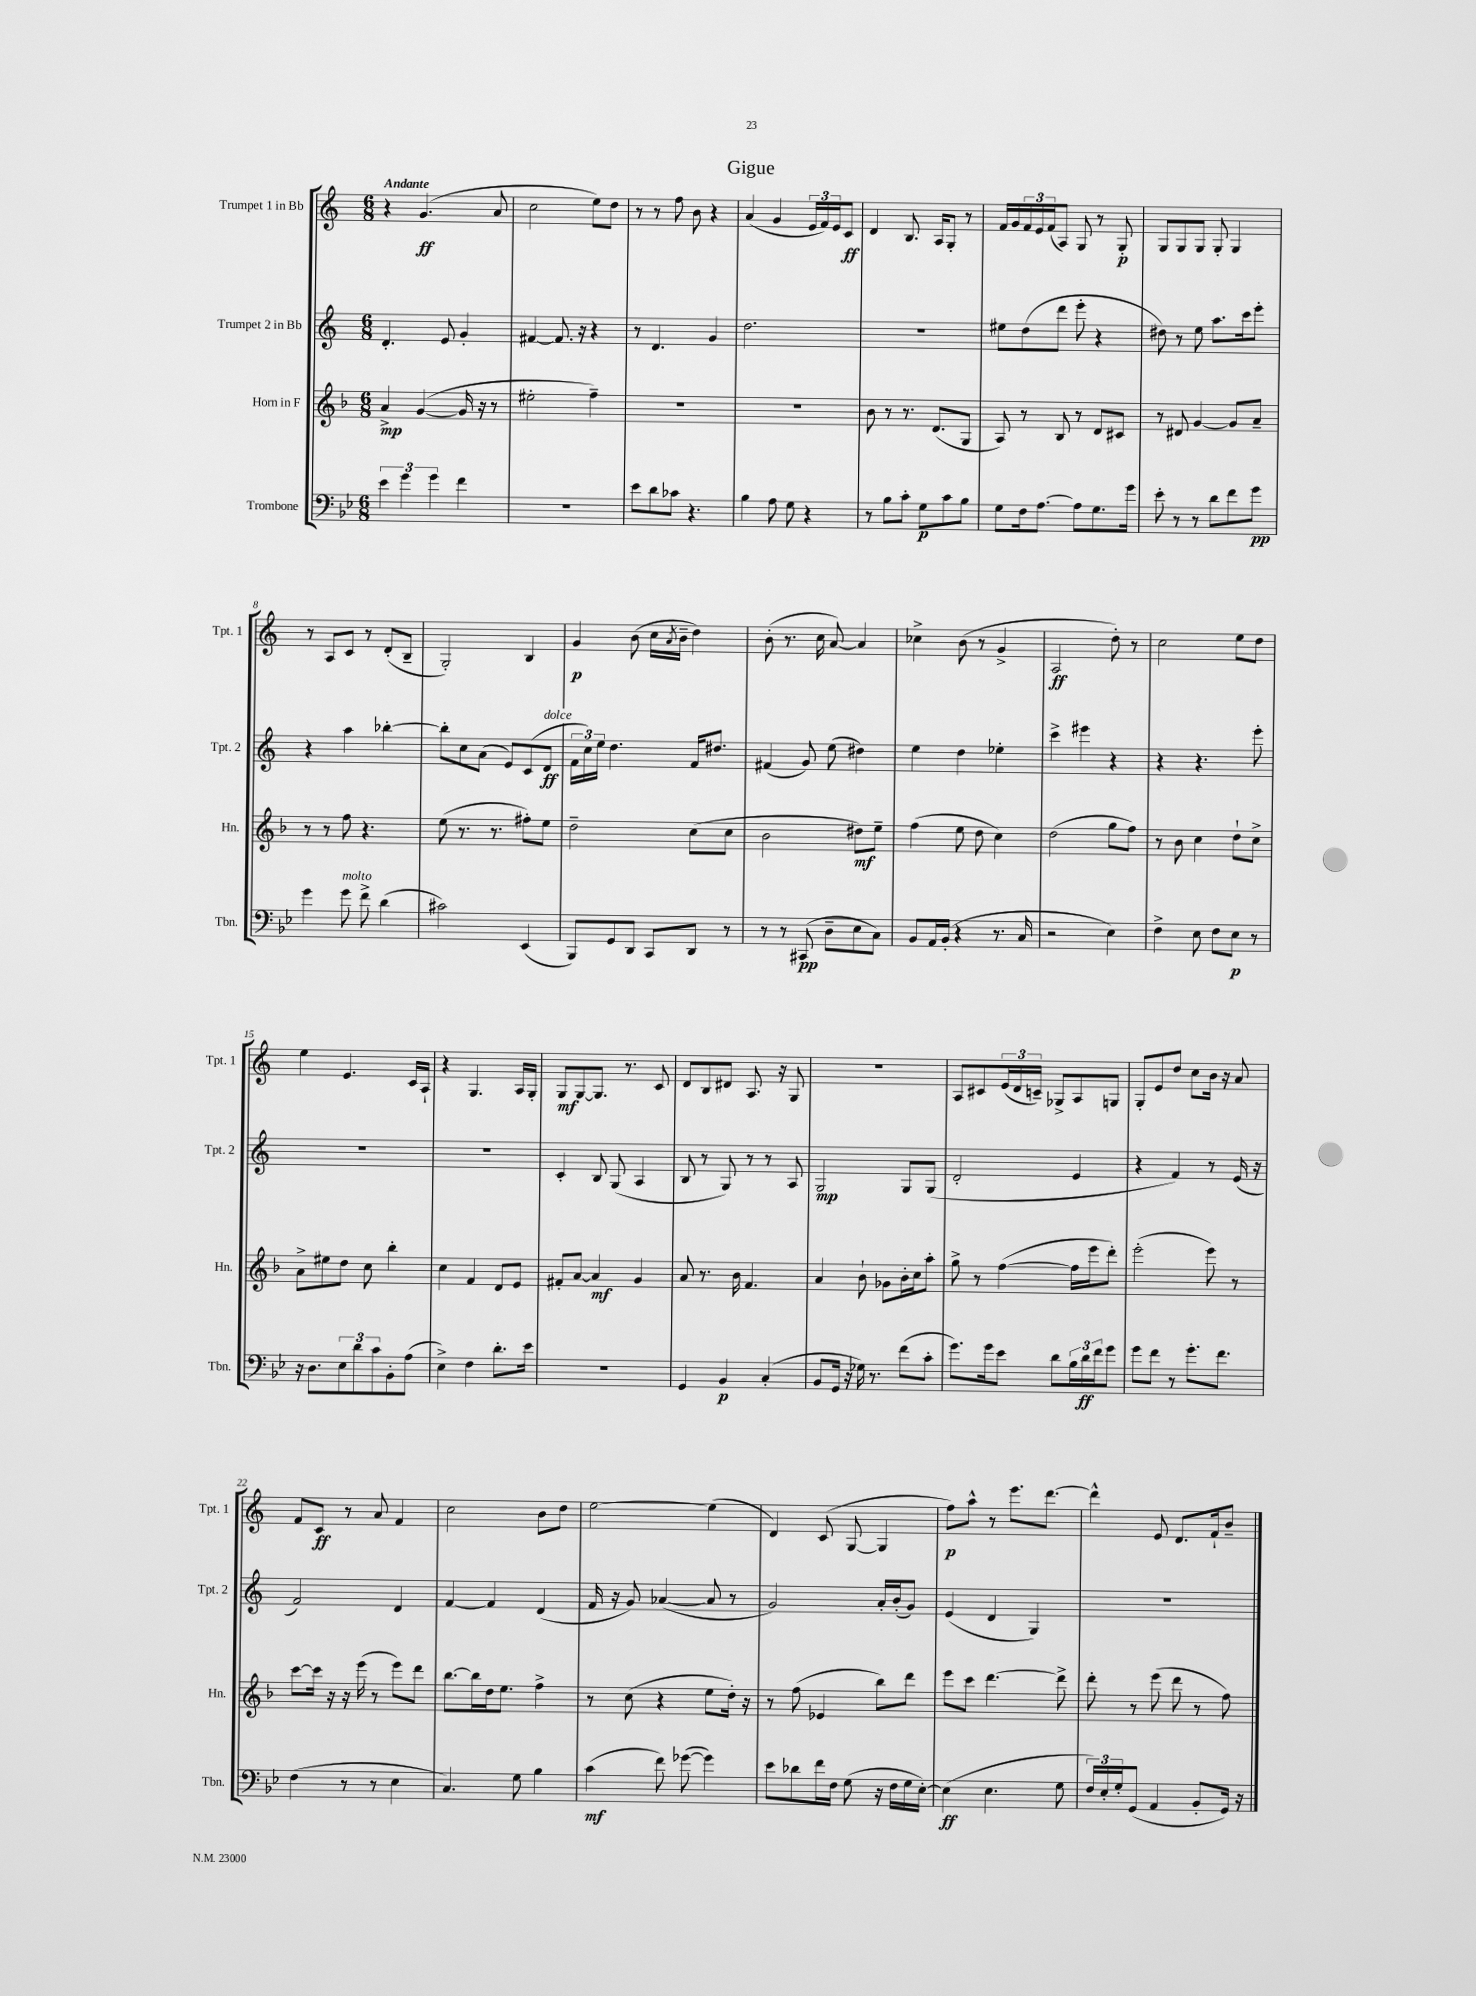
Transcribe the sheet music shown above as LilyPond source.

\header { title = "Gigue" }
<<
\new StaffGroup <<
\new Staff = "s0" \with { instrumentName = "Trumpet 1 in Bb" shortInstrumentName = "Tpt. 1" } {
    \clef treble \key c \major \numericTimeSignature \time 6/8 \tempo "Andante"
    r4 g'4.\ff( a'8 |
    c''2 e''8) d''8 |
    r8 r8 f''8 b'8 r4 |
    a'4( g'4 \tuplet 3/2 { e'16 f'16) e'16 } c'8\ff |
    d'4 b8. a16 g8-. r8 |
    f'16 g'16 \tuplet 3/2 { f'16 e'16 f'16( } a8) g8 r8 g8-.\p |
    g8 g8 g8 g8-. g4 |
    r8 a8 c'8 r8 d'8-.( b8-- |
    g2-.) b4 |
    g'4\p b'8( c''16 \acciaccatura { a'8 } b'16-- d''4) |
    b'8-.( r8. c''16 a'8~) a'4 |
    ces''4-> b'8( r8 g'4-> |
    a2\ff d''8-.) r8 |
    c''2 e''8 d''8 |
    e''4 e'4. c'16 a16-! |
    r4 g4. a16 g16-. |
    g8\mf g8~ g8. r8. c'8 |
    d'8 b8 dis'8 a8. r16 g8 |
    R2. |
    a8 cis'8 \tuplet 3/2 { e'16( d'16 c'16--) } ges8-> a8 g8 |
    g8-. e'8 d''8 c''8 b'16 r16 a'8 |
    f'8 c'8\ff r8 a'8 f'4 |
    c''2 b'8 d''8 |
    e''2~ e''4( |
    d'4) c'8( g8~ g4 |
    f''8\p) a''8-^ r8 e'''8. d'''8.~ |
    d'''4-^ e'8 d'8. f'16-! b'8-- \bar "|." |
}
\new Staff = "s1" \with { instrumentName = "Trumpet 2 in Bb" shortInstrumentName = "Tpt. 2" } {
    \clef treble \key c \major \numericTimeSignature \time 6/8
    d'4.-. e'8 g'4-. |
    fis'4~ fis'8. r16 r4 |
    r8 d'4. g'4 |
    d''2. |
    R2. |
    eis''8 d''8( d'''8 e'''8-. r4 |
    dis''8) r8 e''8 a''8. c'''16 e'''8-. |
    r4 a''4 bes''4~-. |
    bes''8-. c''8 a'8( e'8) c'8( d'8\ff^\markup { \italic "dolce" } |
    \tuplet 3/2 { f'16 c''16) e''16 } d''4. f'16 dis''8. |
    fis'4( g'8) e''8( dis''4) |
    e''4 d''4 ees''4-. |
    c'''4-> eis'''4 r4 |
    r4 r4. e'''8-. |
    R2. |
    R2. |
    c'4-. b8 g8( a4 |
    b8 r8 g8) r8 r8 a8 |
    g2\mp g8 g8( |
    d'2-. e'4 |
    r4 f'4) r8 e'16( r16 |
    f'2) d'4 |
    f'4~ f'4 d'4( |
    f'16 r16 g'8) aes'4~( aes'8 r8 |
    g'2) a'16-. b'16-.( g'8) |
    e'4( d'4 g4) |
    R2. \bar "|." |
}
\new Staff = "s2" \with { instrumentName = "Horn in F" shortInstrumentName = "Hn." } {
    \clef treble \key f \major \numericTimeSignature \time 6/8
    a'4->\mp g'4~( g'16 r16 r8 |
    eis''2-. f''4--) |
    R2. |
    R2. |
    bes'8 r8 r8. d'8.( g8 |
    a8) r8 bes8 r8 d'8 cis'8 |
    r8 dis'8 g'4~ g'8 a'8-- |
    r8 r8 f''8 r4. |
    e''8( r8. r8. fis''8-.) e''8 |
    d''2-- c''8( c''8 |
    bes'2 dis''8\mf) e''8-- |
    f''4( e''8 d''8 c''4) |
    d''2( g''8 f''8) |
    r8 bes'8 c''4 d''8-! c''8-> |
    a'8-> eis''8 d''8 c''8 bes''4-. |
    c''4 f'4 d'8 e'8 |
    fis'8-. a'8~ a'4\mf g'4 |
    a'8 r8. bes'16 f'4. |
    a'4 bes'8-! ges'8 bes'16-. c''16 a''8-. |
    g''8-> r8 f''4~( f''16 e'''16 d'''8-.) |
    e'''2-.( e'''8) r8 |
    c'''8~ c'''16 r16 r16 e'''16( r8 e'''8) d'''8 |
    bes''8.~ bes''16 d''16 e''8. f''4-> |
    r8 c''8( r4 e''8 d''16-.) r16 |
    r8 f''8( ees'4 bes''8) d'''8 |
    e'''8 c'''8 d'''4.~ d'''8-> |
    d'''8-. r8 e'''8( d'''8 r8 f''8) \bar "|." |
}
\new Staff = "s3" \with { instrumentName = "Trombone" shortInstrumentName = "Tbn." } {
    \clef bass \key bes \major \numericTimeSignature \time 6/8
    \tuplet 3/2 { ees'4 g'4 g'4 } f'4 |
    R2. |
    ees'8 d'8 ces'8 r4. |
    bes4 a8 g8 r4 |
    r8 bes8 c'8-. g8\p c'8 bes8 |
    g8 f16 a8.~ a8 g8. g'16 |
    ees'8-. r8 r8 d'8 f'8 g'8\pp |
    g'4 g'8^\markup { \italic "molto" } f'8-> d'4( |
    cis'2) ees,4( |
    bes,,8) g,8 d,8 c,8 d,8 r8 |
    r8 r8 cis,8\pp( d8-- ees8 c8) |
    bes,8 a,16 bes,16-.( r4 r8. c16 |
    r2 ees4) |
    f4-> ees8 f8 ees8\p r8 |
    r16 d8. \tuplet 3/2 { ees8 d'8 c'8 } bes,8-. a8( |
    ees4->) f4 d'8.-. ees'16 |
    R2. |
    g,4 bes,4\p c4-.( |
    bes,8 g,16 r16 ges16) r8. f'8( c'8-. |
    g'8.) g'16 ees'8 d'8 \tuplet 3/2 { bes16 d'16\ff f'16 } g'8 |
    g'8 f'8 r8 g'8.-. f'8. |
    f4( r8 r8 ees4 |
    c4.) g8 bes4 |
    c'4\mf( f'8) ges'8~( ges'4) |
    ees'8 des'8 f'16 f16 g8( r16 f16 g16 ees16~-.) |
    ees4\ff( ees4. g8 |
    \tuplet 3/2 { f16) ees16-. g16-. } g,8( a,4 bes,8-. g,16) r16 \bar "|." |
}
>>
>>
